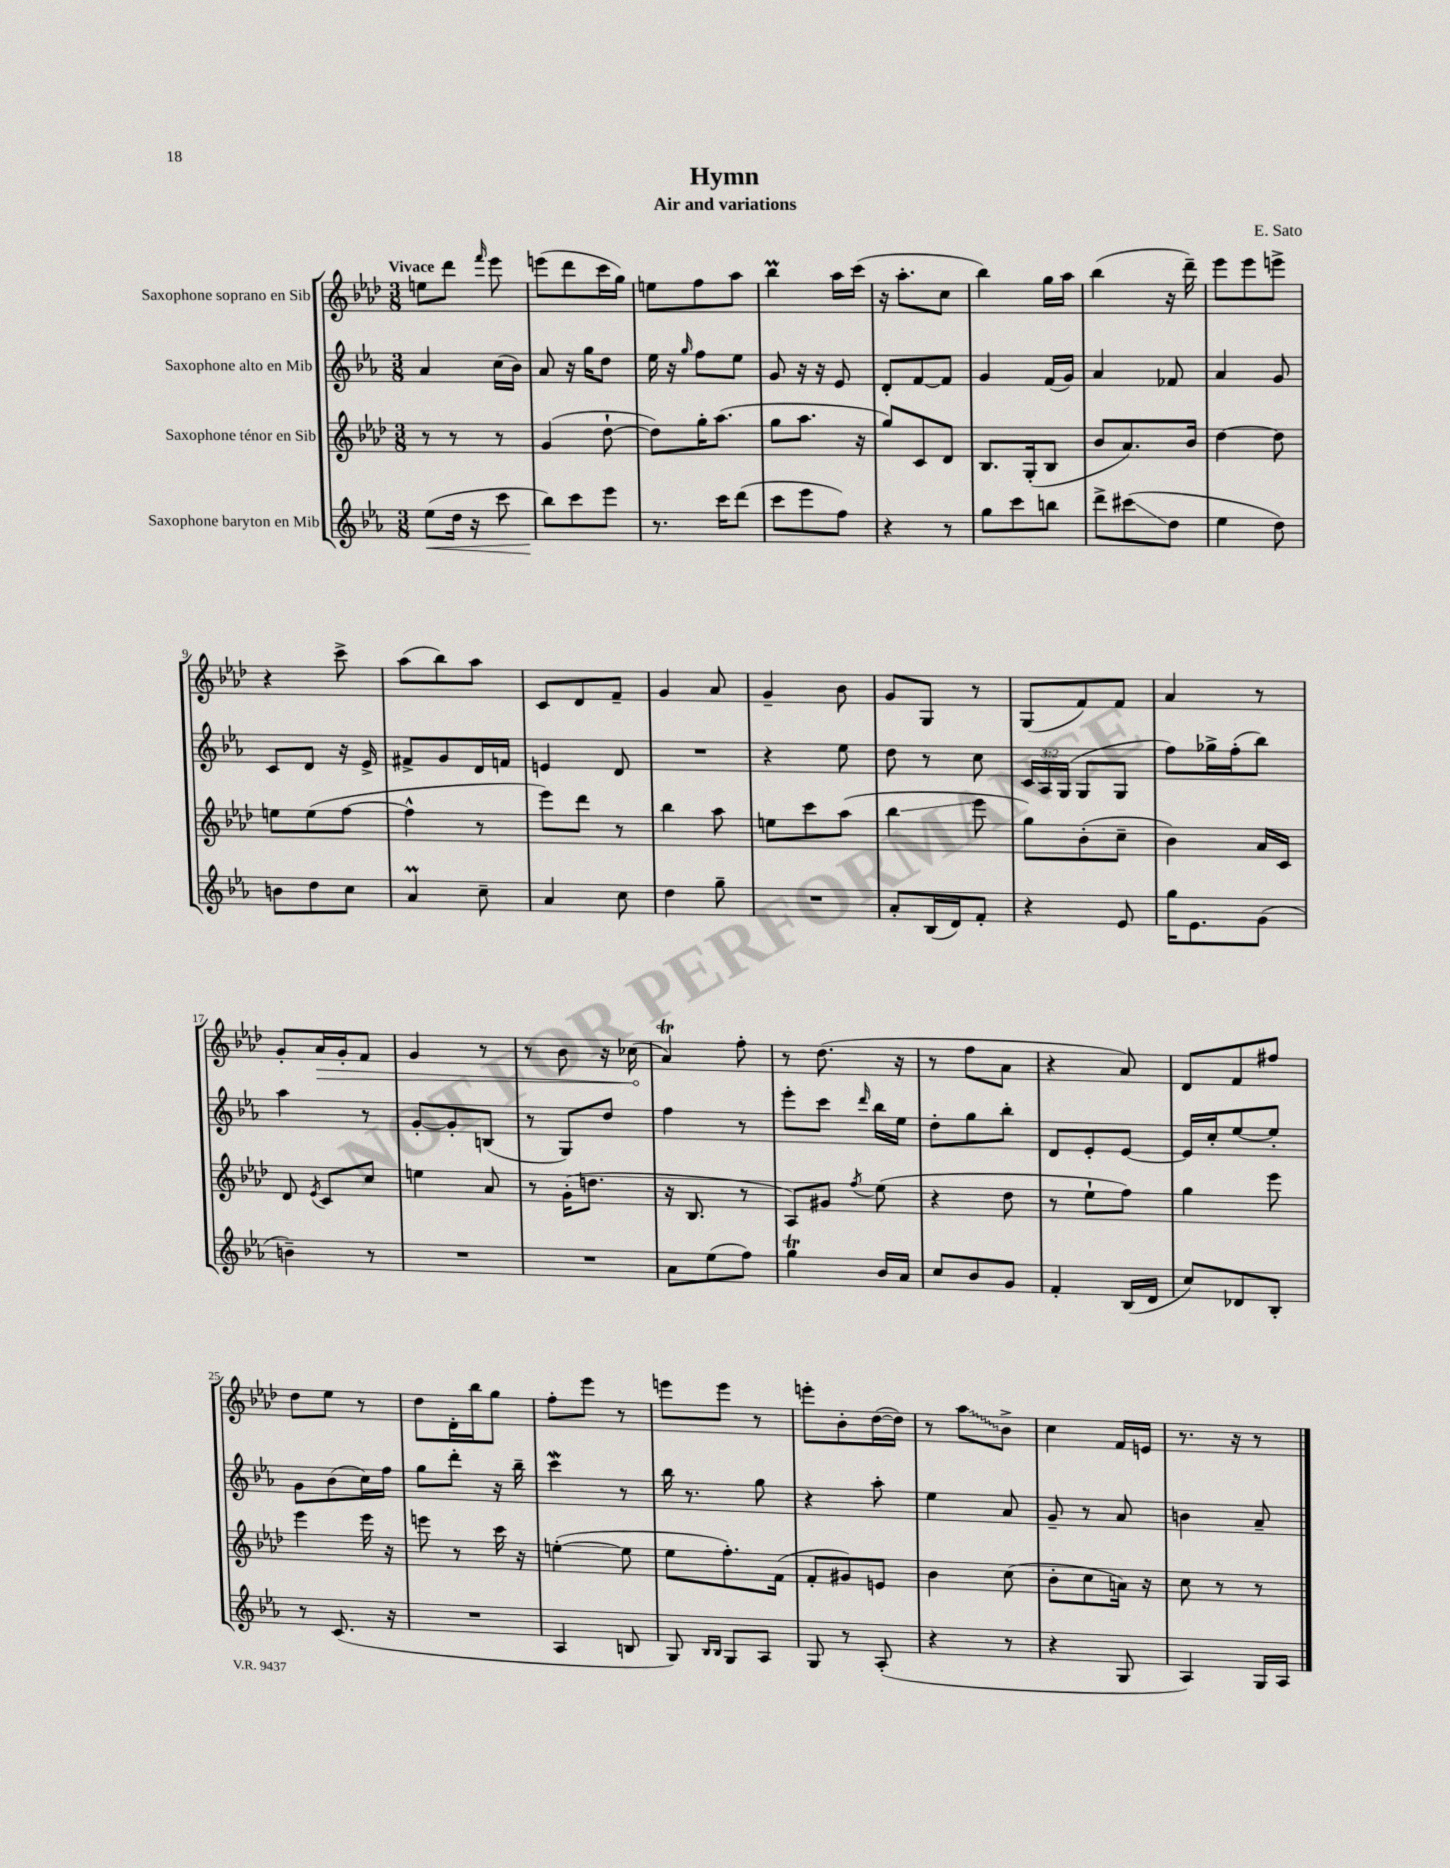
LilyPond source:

\header { title = "Hymn" composer = "E. Sato" subtitle = "Air and variations" }
<<
\new StaffGroup <<
\new Staff = "s0" \with { instrumentName = "Saxophone soprano en Sib" } {
    \clef treble \key aes \major \numericTimeSignature \time 3/8 \tempo "Vivace"
    \autoBeamOff e''8[ des'''8] \grace { f'''16 } ees'''8 |
    e'''8[( des'''8 c'''16 g''16]) |
    e''8[ f''8 aes''8] |
    bes''4\prall aes''16[ c'''16]( |
    r16 aes''8.[-. c''8] |
    bes''4) g''16[ aes''16] |
    bes''4( r16 des'''16--) |
    ees'''8[ ees'''8 e'''8]-> |
    r4 c'''8-> |
    aes''8[( bes''8) aes''8] |
    c'8[ des'8 f'8]-- |
    g'4 aes'8 |
    g'4-- bes'8 |
    g'8[ g8] r8 |
    g8[( f'8) f'8] |
    aes'4 r8 |
    g'8[-. \once \override Hairpin.circled-tip = ##t aes'16\> g'16-. f'8] |
    g'4 r8 |
    r8 bes'8 r16 ces''16\!( |
    aes'4\trill) f''8-. |
    r8 des''8.( r16 |
    r8 f''8[ aes'8] |
    r4 aes'8) |
    des'8[ f'8 fis''8] |
    des''8[ ees''8] r8 |
    des''8[ des'16-. bes''16 g''8] |
    f''8[-. ees'''8] r8 |
    e'''8[ e'''8] r8 |
    e'''8[-. bes'8-. des''16~( des''16]) |
    r8 \once \override Glissando.style = #'zigzag aes''8[\glissando bes'8]-> |
    c''4 f'16[ e'16] |
    r8. r16 r8 \bar "|." |
}
\new Staff = "s1" \with { instrumentName = "Saxophone alto en Mib" } {
    \clef treble \key ees \major \numericTimeSignature \time 3/8 \override Staff.TupletNumber.text = #tuplet-number::calc-fraction-text
    \autoBeamOff aes'4 c''16[( bes'16]) |
    aes'8 r16 g''16[ d''8] |
    ees''16 r16 \grace { g''16 } f''8[ ees''8] |
    g'8 r16 r16 ees'8 |
    d'8[-. f'8~ f'8] |
    g'4 f'16[( g'16]) |
    aes'4 fes'8 |
    aes'4 g'8 |
    c'8[ d'8] r16 ees'16-> |
    fis'8[-> g'8 d'16 f'16] |
    e'4 d'8 |
    R4. |
    r4 ees''8 |
    d''8 r8 c''8 |
    \tuplet 3/2 { c'16[ aes16 g16]( } g8[ g8] |
    f''8[) ges''16-> f''16-.( bes''8]) |
    aes''4 r8 |
    g'8[~-. g'8-. b8]( |
    r8 g8[) d''8] |
    f''4 r8 |
    ees'''8[-. c'''8] \grace { d'''16 } bes''16[ ees''16] |
    d''8[-. g''8 bes''8]-. |
    d'8[ ees'8-. ees'8]~ |
    ees'16[ c''16-. ees''8~ ees''8]-. |
    g'8[ bes'8( c''16) f''16] |
    g''8[ d'''8]-. r16 bes''16-- |
    c'''4\mordent r8 |
    bes''16 r8. g''8 |
    r4 aes''8-. |
    ees''4 aes'8 |
    g'8-- r8 aes'8 |
    b'4 aes'8-- \bar "|." |
}
\new Staff = "s2" \with { instrumentName = "Saxophone ténor en Sib" } {
    \clef treble \key aes \major \numericTimeSignature \time 3/8
    \autoBeamOff r8 r8 r8 |
    g'4( des''8~-! |
    des''8[) g''16-. aes''8.]( |
    g''8[ aes''8.] r16 |
    g''8[) c'8 des'8] |
    bes8.[ g16-.( bes8] |
    bes'8[ aes'8.) bes'16] |
    des''4~ des''8 |
    e''8[ e''8( f''8]~ |
    f''4-^ r8 |
    ees'''8[) des'''8] r8 |
    bes''4 aes''8 |
    e''8[ c'''8 aes''8]( |
    bes''4\glissando ees'''8 |
    g''8[) bes'8-.( c''8]-- |
    bes'4) aes'16[ c'16] |
    des'8 \acciaccatura { ees'8 } c'8[ c''8] |
    e''4 aes'8 |
    r8 g'16[-.( d''8.] |
    r16 bes8. r8 |
    aes8[) gis'8] \acciaccatura { f''8 } ees''8( |
    r4 des''8 |
    r8 ees''8[-! f''8]) |
    g''4 ees'''8 |
    ees'''4 ees'''16 r16 |
    e'''8 r8 c'''16 r16 |
    e''4~-.( e''8 |
    ees''8[ f''8.-.) f'16]( |
    f'8[-. gis'8) e'8] |
    bes'4 c''8( |
    bes'8[-. c''8 a'16]) r16 |
    c''8 r8 r8 \bar "|." |
}
\new Staff = "s3" \with { instrumentName = "Saxophone baryton en Mib" } {
    \clef treble \key ees \major \numericTimeSignature \time 3/8
    \autoBeamOff ees''8[\<( d''16] r16 c'''8 |
    bes''8[\!) c'''8 ees'''8] |
    r8. c'''16[ d'''8]( |
    c'''8[ ees'''8 f''8]) |
    r4 r8 |
    g''8[ c'''8 b''8] |
    d'''8[-> cis'''8\glissando( d''8] |
    ees''4 d''8) |
    b'8[ d''8 c''8] |
    aes'4\prall c''8-- |
    aes'4 c''8 |
    d''4 g''8-- |
    R4. |
    aes'8[-. bes16( d'16) f'8]-. |
    r4 ees'8 |
    g''16[ ees'8. g'8]( |
    b'4--) r8 |
    R4. |
    R4. |
    aes'8[ ees''8( f''8]) |
    g''4\trill bes'16[ aes'16] |
    c''8[ bes'8 g'8] |
    f'4-. bes16[( d'16] |
    c''8[) des'8 bes8]-. |
    r8 c'8.( r16 |
    R4. |
    aes4 b8 |
    g8) \grace { bes16[ bes16] } g8[ aes8] |
    g8 r8 aes8-.( |
    r4 r8 |
    r4 g8 |
    aes4) g16[ aes16] \bar "|." |
}
>>
>>
